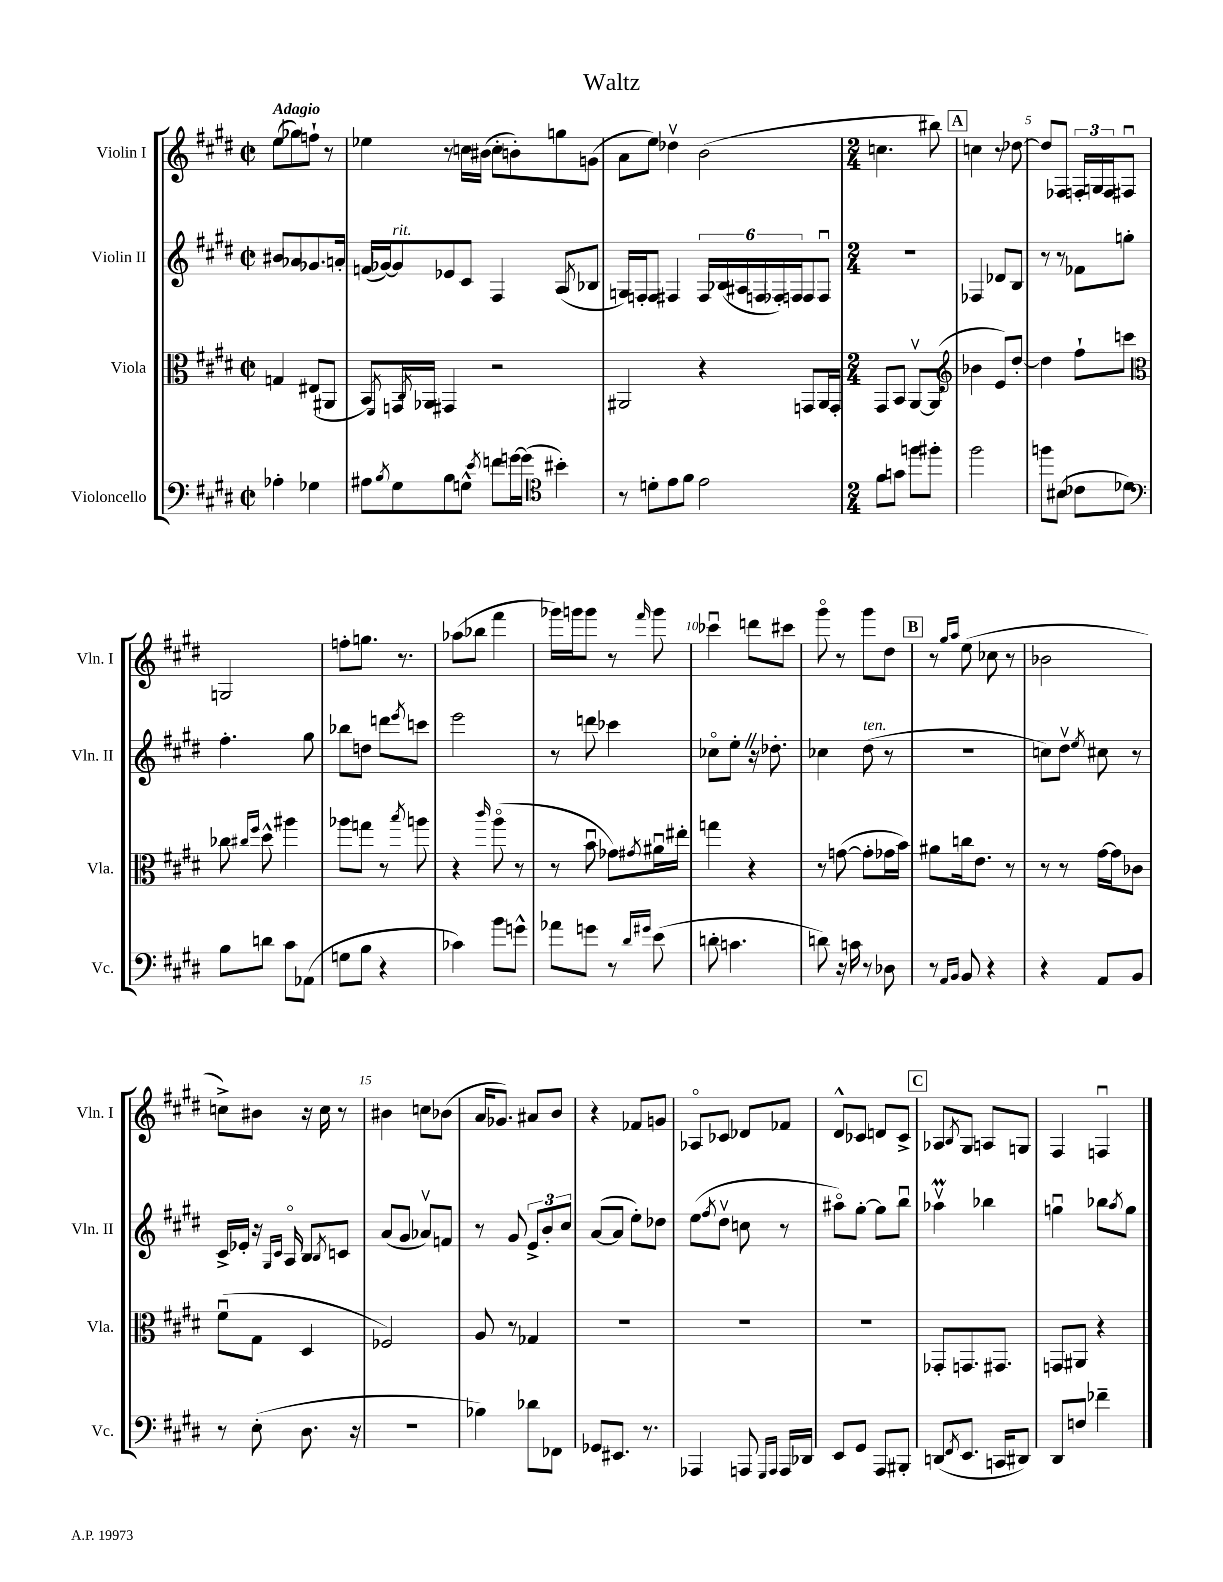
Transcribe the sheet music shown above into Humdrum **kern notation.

**kern	**kern	**kern	**kern
*staff4	*staff3	*staff2	*staff1
*clefF4	*clefC3	*clefG2	*clefG2
*k[f#c#g#d#]	*k[f#c#g#d#]	*k[f#c#g#d#]	*k[f#c#g#d#]
*M2/2	*M2/2	*M2/2	*M2/2
*met(c|)	*met(c|)	*met(c|)	*met(c|)
4A-'	4G	8b#	(8ee
.	.	8a-	8gg-)
4G-	(8E#	8.g-	8ff`
.	8AA#	.	8r
.	.	16a'	.
=	=	=	=
8A#	8BB)	(16f	4ee-
.	.	[16g-)	.
8qB	8qFF#	.	.
8G#	16GG	8g-]	.
.	8qC#	.	.
.	16AA-	.	.
8B	4GG#	8e-	8r
8G^^	.	8c#	16cc
.	.	.	(16b#
8qe	.	.	.
8f	2r	4F#	8cc'
[16g	.	.	8b')
(16g]	.	.	.
*clefC4	*	*	*
4b#')	.	(8A	8gg
.	.	8qA	.
.	.	8B-	(8g
=	=	=	=
8r	2AA#	16G)	8a
.	.	16F'	.
8d'	.	8F	8ee)
8e	.	4F#	4dd-v
8f#	.	.	.
2e	4r	24F#	(2b
.	.	(24B-	.
.	.	24A#	.
.	.	24F	.
.	.	24F-')	.
.	.	24F	.
.	8GG	8F	.
.	16AA#	8Fu	.
.	16GG'	.	.
=	=	=	=
*M2/4	*M2/4	*M2/4	*M2/4
8f#	8GG#	2r	4.cc
8g	8BB	.	.
8ff	[8AAv	.	.
8ff#'	(8AA]	.	8bb#)
=	=	=	=
*	*clefG2	*	*
2ff#	4b-	4F-	4cc
.	8e)	8d-	8r
.	[8dd#'	8B	[8dd-
=	=	=	=
8ff	4dd#]	8r	8dd-]
(8B#	.	8r	8F-
8c-	8ff#`	8f-	24F'
.	.	.	24G
.	.	.	24F
8d-)	8ccc	8gg'	8F#u
=	=	=	=
*clefF4	*clefC3	*	*
8B	8cc-	4.ff#'	2G
.	16qqcc#	.	.
.	16qqff#	.	.
8d	8dd#^^	.	.
8c#	4aa#	.	.
(8AA-	.	8gg#	.
=	=	=	=
8G	8aa-	8bb-	8ff'
8B	8gg	8dd	8.gg
4r	8r	8ddd	.
.	.	.	8.r
.	8qbb	8qeee	.
.	8aa	8ccc	.
=	=	=	=
4c-)	4r	2eee	(8aa-
.	.	.	8bb-
.	16qqccc#	.	.
8b	(8aao	.	4fff#
8g^^	8r	.	.
=	=	=	=
8a-	8r	8r	16ggg-)
.	.	.	16ggg
8g	8bu	8ddd	8ggg
8r	8g-)	4ccc-	8r
16qqd#	.	.	.
16qqg#	8qg#	.	16qqfff#
(8e	16a#u	.	8ggg
.	16ee#'	.	.
=	=	=	=
8d'	4gg	8cc-o	4ccc-u
4.c	.	8ee'	.
.	4r	16r	8ddd
.	.	8.dd-'	.
.	.	.	8ccc#
=	=	=	=
8d)	8r	4cc-	8ggg#o
16r	([8g	.	8r
16c	.	.	.
8r	8g']	(8dd#	8ggg#
8D-	16g-	8r	8dd#
.	16b)	.	.
=	=	=	=
8r	8a#	2r	8r
16qqAA	.	.	16qqgg#
16qqBB	.	.	16qqaa
8BB	16cc	.	(8ee
.	8.e	.	.
4r	.	.	8cc-
.	8r	.	8r
=	=	=	=
4r	8r	8cc)	2b-
.	8r	8dd#v	.
.	.	8qee	.
8AA	[16g#	8cc#	.
.	16g#]	.	.
8BB	8c-	8r	.
=	=	=	=
8r	(8f#u	16c#^	8cc^)
.	.	16e-'	.
(8E'	8G#	16r	8b#
.	.	16qqG#	.
.	.	16qqc#	.
.	.	16Ao	.
8.D#	4D#	8B	16r
.	.	.	16cc
.	.	8qB	.
.	.	8c	8r
16r	.	.	.
=	=	=	=
2r	2F-)	(8a	4b#
.	.	8g#	.
.	.	8a-v)	8cc
.	.	8f	(8b-
=	=	=	=
4B-)	8A	8r	16a
.	.	.	8.g-)
.	8r	8g#	.
8d-	4G-	12e^	8a#
.	.	12b'	.
8FF-	.	.	8b
.	.	12cc#	.
=	=	=	=
8GG-	2r	([8a	4r
8.EE#	.	8a]	.
.	.	8ee')	8f-
8.r	.	.	.
.	.	8dd-	8g
=	=	=	=
4AAA-	2r	(8ee	8A-o
.	.	8qff#	.
.	.	8dd#v	8c-
8AAA	.	8cc	8d-
16qqGGG#	.	.	.
16qqAAA	.	.	.
16AAA	.	8r	8f-
16DD-	.	.	.
=	=	=	=
8EE	2r	8aa#o)	8d#^^
8GG#	.	[8gg#'	8c-
8AAA	.	8gg#]	8d
8BBB#'	.	8bbu	8c-^
=	=	=	=
(8DD	8GG-'	4aa-v	8A-
8qFF#	.	.	8qB
8.EE	8.GG	.	8G#
.	.	4bb-	8A
16CC	8.GG#	.	.
8DD#)	.	.	8G
=	=	=	=
8DD#	8GG	4ggu	4F#
8F	8AA#	.	.
4f-~	4r	8bb-	4Fu
.	.	8qaa	.
.	.	8gg	.
==	==	==	==
*-	*-	*-	*-
